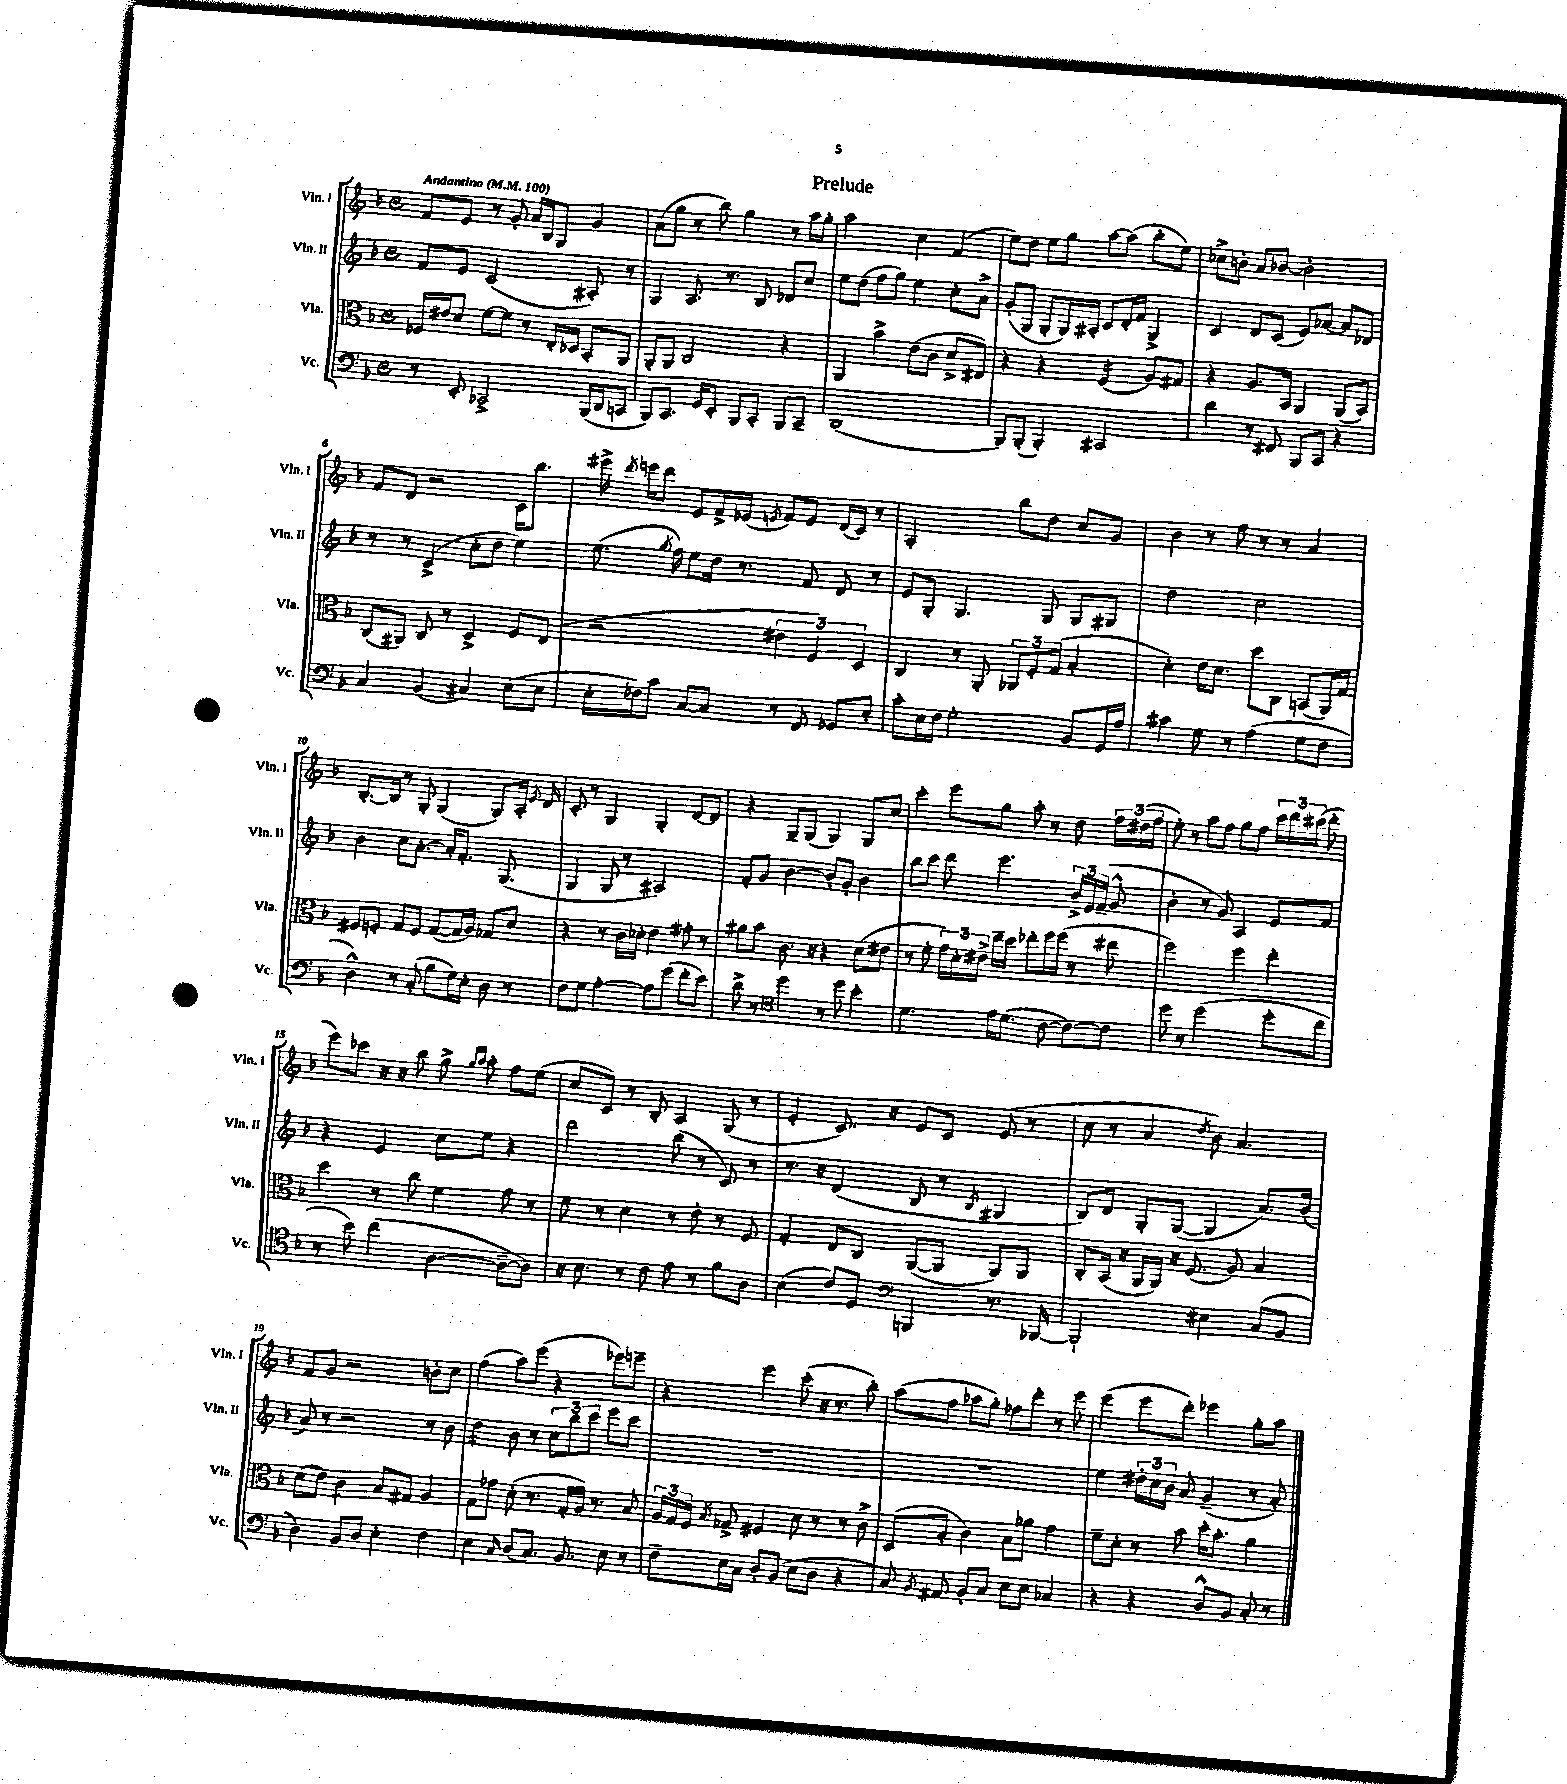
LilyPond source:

\header { title = "Prelude" }
<<
\new StaffGroup <<
\new Staff = "s0" \with { instrumentName = "Vln. I" shortInstrumentName = "Vln. I" } {
    \clef treble \key f \major \defaultTimeSignature \time 4/4 \tempo "Andantino" 4 = 100
    \autoBeamOff f'8[ e'8] r8 g'8-. a'16[ bes16 g8] g'4 |
    a'8[( g''8] r8 bes''8) g''4 r8 a''16[ g''16]-. |
    a''2 c''4 f'4( |
    e''8[) d''8] e''8[ g''8] a''8[~ a''8]( bes''8[-. e''8]) |
    ces''8[-> b'8]-. a'8[ bes'8]~ bes'2-. |
    f'8[ d'8] r2 c'16[ bes''8.] |
    eis'''16-> \acciaccatura { d'''8 } e'''16[ d'''8] e'8[ f'16-> ees'16]( \acciaccatura { e'8 } f'8[) e'8] d'16[( c'16]) r8 |
    a2-. bes''8[ d''8] c''8[ g'8] |
    bes'4 r8 f''8 r8 r8 a'4 |
    bes8.[~-. bes16] r8 g8-. g4( g8[) a16]-. \acciaccatura { e'8 } d'16 |
    c'8-. r8 g4 g4-. d'8[~ d'8] |
    r4 g8[-- g8]( g4) g8[ c''8] |
    c'''4-. e'''8[ g''8] a''8-. r8 d''8 \tuplet 3/2 { f''16[ dis''16( f''16] } |
    e''8-.) r8 a''8[ f''8] g''8[ f''8] \tuplet 3/2 { c'''16[ d'''16 cis'''16]( } d'''8-. |
    e'''8[) ces'''8] r16 r16 bes''8 g''8-> \grace { g''16[ a''16] } a''8-. f''8[ e''8]( |
    c''8[ c'8]) r8 bes8-. a4 g8( r8 |
    e'4-. c'8.) r16 e'8[ c'8] e'8( r8 |
    c''8 r8 a'4 \acciaccatura { d''8 } bes'8) a'4. |
    f'8[ g'8] r2 b'8[-. c''8] |
    f''4( a''8[) e'''8]( r4 ees'''8[) e'''8]-- |
    r4 e'''4 c'''8-.( r16 r8. bes''8-.) |
    a''8[( f''8] aes''8[ g''8]-.) fes''8[ d'''8]-. r8 e'''8 |
    e'''4( e'''8[ d'''8]-.) ees'''4 g''8[-. a''8] \bar "|." |
}
\new Staff = "s1" \with { instrumentName = "Vln. II" shortInstrumentName = "Vln. II" } {
    \clef treble \key f \major \defaultTimeSignature \time 4/4
    \autoBeamOff f'8[ e'8] c'2( ais8-.) r8 |
    g4 a8. r8. bes8 des'8[ c''8] |
    e''8[ d''8]( f''8[ g''8]) e''4 c''8[-. a'8]-> |
    g'8[-.( g8] g8[-. g16) ais16]-. c'8[ d'16-. f'16] g4-> |
    c'4 d'8[ c'8]( e'8[) aes'8]~ aes'8[ des'8] |
    r8 r8 c'4->( c''8[-. d''8] e''4) |
    e''8.( \acciaccatura { g''8 } f''16) e''8[ d''16] r8. f'8 d'8 r8 |
    e'8[ g8]-. g4. g8 g8[ gis8] |
    d''2 c''2 |
    bes'4 c''8[ a'8.]~-. a'16[-. f'8.]-. g8.( |
    g4 g8 r8 ais2) |
    f'8[-. g'8] bes'4~ bes'8[-. g'8]-. bes'4 |
    bes''8[ c'''8] d'''8 e'''4. \tuplet 3/2 { bes'16[-> e'16 f'16]--( } g'8-^ |
    bes'4-. r8 g'8) a4 e'8[ f'8] |
    r4 e'4 c''8[ e''8] r4 |
    d'''2 bes''8( r8 c'8) r8 |
    r8. r16 d'4( bes8 r8 \acciaccatura { bes8 } gis4 |
    bes8[) d'8] g8[-. g8]~( g4 a'8.[) bes'16]( |
    a'8) r8 r2 r8 bes'8 |
    d''4:16 bes'8 r8 \tuplet 3/2 { c''8[ bes''8 c'''8] } e'''8[ c'''8] |
    R1 |
    R1 |
    e''4 \tuplet 3/2 { dis''16[-. c''16 bes'16] } a'8 g'4--( r8 a'8-.) \bar "|." |
}
\new Staff = "s2" \with { instrumentName = "Vla." shortInstrumentName = "Vla." } {
    \clef alto \key f \major \defaultTimeSignature \time 4/4
    \autoBeamOff fes16[ eis'16 d'8] f'8[~ f'8] r8 e16[-. des16] bes,8[-. a,8] |
    a,8[-. a,8] c2 r4 |
    a,4 bes'4-> e'8[( c'8] d'8[-> eis8]) |
    r4 r4 f4:16( a8[) gis8] |
    r4 a8.[ bes,16] a,4 a,8[( bes,8]) |
    c8[( ais,8]) c8 r8 d4-> f8[ e8]( |
    r2 \tuplet 3/2 { eis'4 f4) d4 } |
    c4 r8 a,8-. \tuplet 3/2 { aes,8[ f8-. g8]( } bes4-. |
    d'4-.) e'16[ d'8.] d''8[ c8] b,8[( a,16) g16] |
    fis8[ f8]-. g8[ f8] g8[~( g16 a16]) ges8[ d'8] |
    r4 r8 c'16[ des'16]-. e'4 gis'8-. r8 |
    ais'8[ bes'8] c'8. r16 r4 d'8[( eis'8] |
    r8 f'8-. \tuplet 3/2 { g'16[) d'16-. eis'16]-> } e''16[-- d''16] ees''8[-. f''16 f''16]( r8 eis''8 |
    f''2) f''4 e''4-. |
    d''4 r8 c''8 f'4 g'8 r8 |
    f'8 r8 d'4 r8 e'8-. r8 f8 |
    g4-. e8[ c8] a,8[~( a,8] a,8[) a,8] |
    c8[-. bes,16]( r16 a,16[ a,16]) r16 f8.( a8) bes4 |
    d'8[( e'8]) c'4:8 bes8[ gis8] a4 |
    g8[ ges'8] d'8-.( r8. g16[-. a16]) r8. bes8 |
    \tuplet 3/2 { a16[ g16 f16] } \acciaccatura { bes8 } ges8-> fis4 d'8 r8 r8 c'8-> |
    d8[( bes8]-. c'4) bes8[ aes'8] g'4 |
    f'8[-- d'8]-. r8 bes'8 d''16[-. bes'8.]-. a'4 \bar "|." |
}
\new Staff = "s3" \with { instrumentName = "Vc." shortInstrumentName = "Vc." } {
    \clef bass \key f \major \defaultTimeSignature \time 4/4
    \autoBeamOff r8 e,8-. ces,2-> bes,,16[( d,16 c,8] |
    bes,,8[) c,8.] g,16[ e,8]-. bes,,8[ c,8]-. bes,,8[ c,8]-- |
    d,1( |
    bes,,8[) bes,,8]-.( bes,,4-.) cis,2 |
    d'4 r8 fis,8 bes,,8[ c,8] r4 |
    c4 bes,4( cis4) e8[( e8] |
    e16[-. fes16) c'8] c8[~ c8] r8 f,8 ges,8[ e8]-. |
    c'8[-. e16 f16] g2-. bes,8[ g,16 a16] |
    cis'4 g8 r8 a4( g8[ f8] |
    d4-^) r8 c8-.( bes8[ g16) e16]-. d8 r8 |
    f8[ g8] a4~-. a8[ g'8]( f'8[-. e'8]) |
    d'8-> r8 \clef tenor d''4 r8 d''8 bes'4-. |
    d'4. e'16[ d'8.]( c'8~ c'8[~) c'8] |
    d''8 r8 d''2( d''8[-. c''8] |
    r8 bes'8) c''4( a4~ a8[~-- a8]) |
    r16 bes8. r8 c'8 e'8 r8 f'8[ a8] |
    bes4( c'8[) d8] \clef bass b,,4 r8. bes,,16~ |
    bes,,2-! eis4 c8[( bes,8] |
    d4) bes,8[ d8] e4-. f4 |
    e4 \grace { c16 } d8[( c8.]) bes,8. e8 r8 |
    f8[-- e16 c16] d8[-. bes,8]( e8[ d8] r4 |
    c8) \acciaccatura { bes,8 } ais,8 bes,8[-. c8] e8[ e8] ces4 |
    r4 r4 d8[-^ bes,8] c8-. r8 \bar "|." |
}
>>
>>
